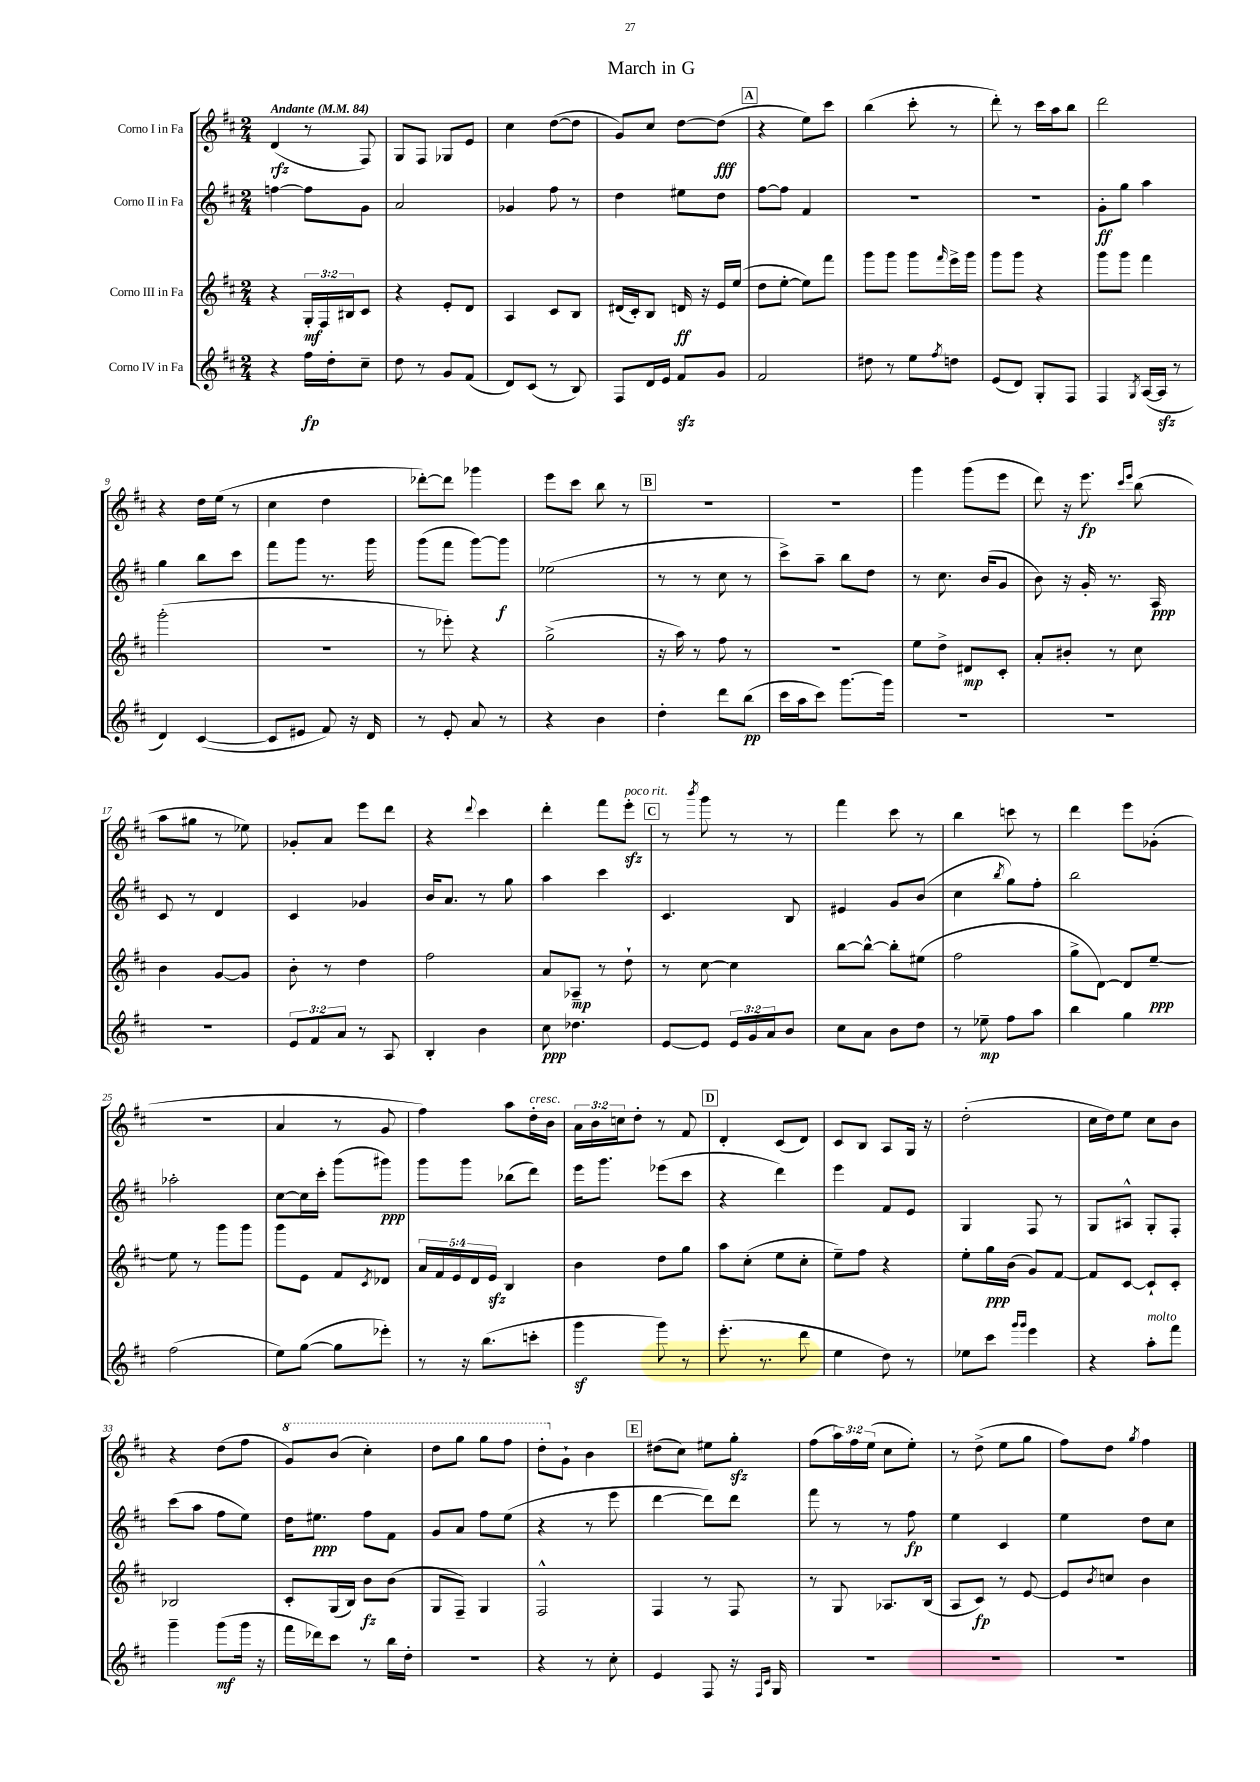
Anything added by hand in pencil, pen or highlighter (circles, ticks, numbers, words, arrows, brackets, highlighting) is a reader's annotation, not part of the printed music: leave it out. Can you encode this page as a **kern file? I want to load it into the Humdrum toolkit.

**kern	**dynam	**kern	**dynam	**kern	**dynam	**kern	**dynam
*part4	*part4	*part3	*part3	*part2	*part2	*part1	*part1
*staff4	*staff4	*staff3	*staff3	*staff2	*staff2	*staff1	*staff1
*I"Corno IV in Fa	*	*I"Corno III in Fa	*	*I"Corno II in Fa	*	*I"Corno I in Fa	*
*clefG2	*	*clefG2	*	*clefG2	*	*clefG2	*
*k[f#c#]	*	*k[f#c#]	*	*k[f#c#]	*	*k[f#c#]	*
*M2/4	*	*M2/4	*	*M2/4	*	*M2/4	*
*MM84	*	*MM84	*	*MM84	*	*MM84	*
=1	=1	=1	=1	=1	=1	=1	=1
!	!	!	!	!	!	!LO:TX:a:B:t=Andante	!
4r	.	4r	.	[4ffn\	.	(4d/	rfz
16ff#\LL	fp	24G'/LL	mf	8ff\L]	.	8r	.
.	.	24F#/	.	.	.	.	.
16dd'\J	.	.	.	.	.	.	.
.	.	24B#X/J	.	.	.	.	.
8cc#~\J	.	8c#/J	.	8g\J	.	8F#/)	.
=2	=2	=2	=2	=2	=2	=2	=2
8dd\	.	4r	.	2a/	.	8G/L	.
8r	.	.	.	.	.	8F#/J	.
8g/L	.	8e'/L	.	.	.	8G-X/L	.
(8f#/J	.	8d/J	.	.	.	8e/J	.
=3	=3	=3	=3	=3	=3	=3	=3
8d/L)	.	4A/	.	4g-X/	.	4cc#\	.
(8c#/J	.	.	.	.	.	.	.
8r	.	8c#/L	.	8ff#\	.	([8dd\L	.
8B/)	.	8B/J	.	8r	.	8dd\J]	.
=4	=4	=4	=4	=4	=4	=4	=4
8F#/L	.	(16d#X/LL	.	4dd\	.	8g/L)	.
.	.	16c#'/J)	.	.	.	.	.
16d/L	.	8B/J	.	.	.	8cc#/J	.
16e/JJ	.	.	.	.	.	.	.
8f#zz/L	.	16dn/	ff	8ee#X\L	.	[8dd\L	.
.	.	16r	.	.	.	.	.
8g/J	.	16e/LL	.	8dd\J	.	(8dd\J]	fff
.	.	(16ee/JJ	.	.	.	.	.
!!LO:REH:place=s1:t=A
=5	=5	=5	=5	=5	=5	=5	=5
2f#/	.	8dd\L	.	[8ff#\L	.	4r	.
.	.	[8ee'\J	.	8ff#\J]	.	.	.
.	.	8ee\L])	.	4f#/	.	8ee\L)	.
.	.	8fff#\J	.	.	.	8ccc#\J	.
=6	=6	=6	=6	=6	=6	=6	=6
8dd#X\	.	8ggg\L	.	2r	.	(4bb\	.
8r	.	8ggg\J	.	.	.	.	.
8ee\L	.	8ggg\L	.	.	.	8ccc#'\	.
8qff#/	.	16qqfff#/	.	.	.	.	.
8ddn\J	.	16eee^\L	.	.	.	8r	.
.	.	16ggg\JJ	.	.	.	.	.
=7	=7	=7	=7	=7	=7	=7	=7
(8e/L	.	8ggg\L	.	2r	.	8ddd'\)	.
8d/J)	.	8ggg\J	.	.	.	8r	.
8G'/L	.	4r	.	.	.	16ccc#\LL	.
.	.	.	.	.	.	16aa\J	.
8F#/J	.	.	.	.	.	8bb\J	.
=8	=8	=8	=8	=8	=8	=8	=8
4F#/	.	8ggg\L	.	8g'\L	ff	2ddd\	.
.	.	8ggg\J	.	8gg\J	.	.	.
8qG/	.	.	.	.	.	.	.
([16A/LL	.	4fff#\	.	4aa\	.	.	.
16Azz/JJ]	.	.	.	.	.	.	.
8r	.	.	.	.	.	.	.
!!LO:LB:g=z
=9	=9	=9	=9	=9	=9	=9	=9
4d/)	.	(2ggg'\	.	4gg\	.	4r	.
([4c#/	.	.	.	8bb\L	.	16dd\LL	.
.	.	.	.	.	.	(16ee\JJ	.
.	.	.	.	8ccc#\J	.	8r	.
=10	=10	=10	=10	=10	=10	=10	=10
8c#/L]	.	2r	.	8fff#\L	.	4cc#\	.
8e#X/J	.	.	.	8ggg\J	.	.	.
8f#/)	.	.	.	8.r	.	4dd\	.
16r	.	.	.	.	.	.	.
16d/	.	.	.	16ggg\	.	.	.
=11	=11	=11	=11	=11	=11	=11	=11
8r	.	8r	.	(8ggg\L	.	[8ddd-X'\L)	.
8e'/	.	8eee-X'\)	.	8fff#\J	.	8ddd-\J]	.
8a/	.	4r	.	[8ggg\L)	.	4ggg-X\	.
8r	.	.	.	8ggg\J]	f	.	.
=12	=12	=12	=12	=12	=12	=12	=12
4r	.	(2gg^\	.	(2ee-X\	.	8eee\L	.
.	.	.	.	.	.	8ccc#\J	.
4b\	.	.	.	.	.	8bb\	.
.	.	.	.	.	.	8r	.
!!LO:REH:place=s1:t=B
=13	=13	=13	=13	=13	=13	=13	=13
4dd'\	.	16r	.	8r	.	2r	.
.	.	16aa\)	.	.	.	.	.
.	.	8r	.	8r	.	.	.
8ddd\L	.	8ff#\	.	8cc#\	.	.	.
(8bb\J	pp	8r	.	8r	.	.	.
=14	=14	=14	=14	=14	=14	=14	=14
16ccc#\LL	.	2r	.	8ccc#^\L)	.	2r	.
16aa\J	.	.	.	.	.	.	.
8ccc#\J)	.	.	.	8aa~\J	.	.	.
[8.ggg\L	.	.	.	8bb\L	.	.	.
.	.	.	.	8dd\J	.	.	.
16ggg\Jk]	.	.	.	.	.	.	.
=15	=15	=15	=15	=15	=15	=15	=15
2r	.	8ee\L	.	8r	.	4ggg\	.
.	.	8dd^\J	.	8.cc#\	.	.	.
.	.	8d#X/L	mp	.	.	(8ggg\L	.
.	.	.	.	(16b/KL	.	.	.
.	.	8c#'/J	.	8g/J	.	8eee\J	.
=16	=16	=16	=16	=16	=16	=16	=16
2r	.	8a'/L	.	8b\)	.	8ddd\)	.
.	.	8b#X'/J	.	16r	.	16r	.
.	.	.	.	16g'/	.	8.eee\	fp
.	.	8r	.	8.r	.	.	.
.	.	.	.	.	.	16qqccc#/LL	.
.	.	.	.	.	.	16qqeee/JJ	.
.	.	8cc#\	.	.	.	(8bb\	.
.	.	.	.	16A/	ppp	.	.
!!LO:LB:g=z
=17	=17	=17	=17	=17	=17	=17	=17
2r	.	4b\	.	8c#/	.	8aa\L	.
.	.	.	.	8r	.	8gg#X\J	.
.	.	[8g/L	.	4d/	.	8r	.
.	.	8g/J]	.	.	.	8ee-X\)	.
=18	=18	=18	=18	=18	=18	=18	=18
12e/L	.	8b'\	.	4c#/	.	8g-X'/L	.
12f#/	.	.	.	.	.	.	.
.	.	8r	.	.	.	8a/J	.
12a/J	.	.	.	.	.	.	.
8r	.	4dd\	.	4g-X/	.	8eee\L	.
8A/	.	.	.	.	.	8ddd\J	.
=19	=19	=19	=19	=19	=19	=19	=19
4B'/	.	2ff#\	.	16b/KL	.	4r	.
.	.	.	.	8.a/J	.	.	.
.	.	.	.	.	.	8qqddd/	.
4b\	.	.	.	8r	.	4ccc#\	.
.	.	.	.	8gg\	.	.	.
=20	=20	=20	=20	=20	=20	=20	=20
8cc#\	ppp	8a/L	.	4aa\	.	4ddd'\	.
4.dd-X\	.	8A-X~/J	mp	.	.	.	.
.	.	8r	.	4ccc#\	.	8fff#\L	.
!	!	!	!	!	!	!LO:TX:a:i:t=poco rit.	!
.	.	8dd`\	.	.	.	8eeezz'\J	.
!!LO:REH:place=s1:t=C
=21	=21	=21	=21	=21	=21	=21	=21
[8e/L	.	8r	.	4.c#/	.	8r	.
.	.	.	.	.	.	8qbbb/	.
8e/J]	.	[8cc#\	.	.	.	8ggg\	.
24e/LL	.	4cc#\]	.	.	.	8r	.
24g/	.	.	.	.	.	.	.
24a/J	.	.	.	.	.	.	.
8b/J	.	.	.	8B/	.	8r	.
=22	=22	=22	=22	=22	=22	=22	=22
8cc#\L	.	[8bb\L	.	4e#X/	.	4fff#\	.
8a\J	.	8bb^^\J_	.	.	.	.	.
8b\L	.	8bb'\L]	.	8g/L	.	8ccc#\	.
8dd\J	.	(8ee#X\J	.	(8b/J	.	8r	.
=23	=23	=23	=23	=23	=23	=23	=23
8r	.	2ff#\	.	4cc#\	.	4bb\	.
8ee-X~\	mp	.	.	.	.	.	.
.	.	.	.	8qbb/	.	.	.
8ff#\L	.	.	.	8gg\L)	.	8cccn\	.
8aa\J	.	.	.	8ff#'\J	.	8r	.
=24	=24	=24	=24	=24	=24	=24	=24
4bb\	.	8gg^\L	.	2bb\	.	4ddd\	.
.	.	[8d\J)	.	.	.	.	.
4gg\	.	8d/L]	.	.	.	8eee\L	.
.	.	[8ee~/J	ppp	.	.	(8g-X'\J	.
!!LO:LB:g=z
=25	=25	=25	=25	=25	=25	=25	=25
(2ff#\	.	8ee\]	.	2aa-X'\	.	2r	.
.	.	8r	.	.	.	.	.
.	.	8ggg\L	.	.	.	.	.
.	.	8ggg\J	.	.	.	.	.
=26	=26	=26	=26	=26	=26	=26	=26
8ee\L)	.	8ggg\L	.	[8cc#\L	.	4a/	.
([8gg\J	.	8e\J	.	16cc#\L]	.	.	.
.	.	.	.	16ccc#'\JJ	.	.	.
8gg\L]	.	8f#/L	.	(8ggg\L	.	8r	.
.	.	8qc#/	.	.	.	.	.
8eee-X'\J)	.	8d-X/J	.	8ggg#X\J)	ppp	8g/	.
=27	=27	=27	=27	=27	=27	=27	=27
8r	.	20a/LL	.	8ggg\L	.	4ff#\)	.
.	.	20f#/	.	.	.	.	.
.	.	20e/	.	.	.	.	.
16r	.	.	.	8ggg\J	.	.	.
.	.	20d/	.	.	.	.	.
(8.bb\L	.	.	.	.	.	.	.
.	.	20ezz/JJ	.	.	.	.	.
.	.	4B/	.	(8bb-X\L	.	8aa\L	.
!	!	!	!	!	!	!LO:TX:a:i:t=cresc.	!
8cccn'\J	.	.	.	8ddd\J)	.	16dd'\L	.
.	.	.	.	.	.	16b\JJ	.
=28	=28	=28	=28	=28	=28	=28	=28
4gggz\	.	4b\	.	16eee\KL	.	24a\LL	.
.	.	.	.	.	.	24b\	.
.	.	.	.	8.ggg\J	.	.	.
.	.	.	.	.	.	24ccn\J	.
.	.	.	.	.	.	8dd'\J	.
8ggg\)	.	8dd\L	.	(8eee-X\L	.	8r	.
8r	.	8gg\J	.	8ccc#\J	.	8f#/	.
!!LO:REH:place=s1:t=D
=29	=29	=29	=29	=29	=29	=29	=29
(8.eee'\	.	8aa\L	.	4r	.	4d'/	.
.	.	(8cc#'\J	.	.	.	.	.
8.r	.	.	.	.	.	.	.
.	.	8ee\L	.	4ddd\)	.	(8c#/L	.
8ddd\	.	8cc#'\J	.	.	.	8d/J)	.
=30	=30	=30	=30	=30	=30	=30	=30
4ee\	.	8ee~\L)	.	4eee\	.	8c#/L	.
.	.	8ff#\J	.	.	.	8B/J	.
8dd\)	.	4r	.	8f#/L	.	8A/L	.
8r	.	.	.	8e/J	.	16G/Jk	.
.	.	.	.	.	.	16r	.
=31	=31	=31	=31	=31	=31	=31	=31
8ee-X\L	.	8ee'\L	.	4G/	.	(2dd'\	.
8ccc#\J	.	16gg\L	ppp	.	.	.	.
.	.	(16b\JJ	.	.	.	.	.
16qqggg/LL	.	.	.	.	.	.	.
16qqggg/JJ	.	.	.	.	.	.	.
4eee\	.	8g/L)	.	8F#/	.	.	.
.	.	[8f#/J	.	8r	.	.	.
=32	=32	=32	=32	=32	=32	=32	=32
4r	.	8f#/L]	.	8G/L	.	16cc#\LL	.
.	.	.	.	.	.	16dd\J)	.
.	.	[8c#/J	.	8A#X^^/J	.	8ee\J	.
!LO:TX:a:i:t=molto	!	!	!	!	!	!	!
8aa'\L	.	8c#`/L]	.	8G'/L	.	8cc#\L	.
8fff#\J	.	8c#'/J	.	8F#'/J	.	8b\J	.
!!LO:LB:g=z
=33	=33	=33	=33	=33	=33	=33	=33
4ggg~\	.	2B-X/	.	(8ccc#\L	.	4r	.
.	.	.	.	8aa\J	.	.	.
(8ggg\L	mf	.	.	8ff#\L	.	(8dd\L	.
16ggg\Jk	.	.	.	8ee\J)	.	8ff#\J	.
16r	.	.	.	.	.	.	.
=34	=34	=34	=34	=34	=34	=34	=34
*	*	*	*	*	*	*8va	*
16fff#\LL	.	8c#'/L	.	16dd\KL	.	8gg/L)	.
16ddd-X\J)	.	.	.	8.ee#X\J	ppp	.	.
8ccc#\J	.	(16G/L	.	.	.	(8bb/J	.
.	.	16B/JJ)	.	.	.	.	.
8r	.	8b\L	fz	8ff#\L	.	4ccc#'\)	.
16bb\LL	.	(8b\J	.	8f#\J	.	.	.
16dd'\JJ	.	.	.	.	.	.	.
=35	=35	=35	=35	=35	=35	=35	=35
2r	.	8G/L	.	8g/L	.	8ddd\L	.
.	.	8F#~/J)	.	8a/J	.	8ggg\J	.
.	.	4G/	.	8ff#\L	.	8ggg\L	.
.	.	.	.	(8ee\J	.	8fff#\J	.
=36	=36	=36	=36	=36	=36	=36	=36
4r	.	2F#^^/	.	4r	.	8ddd'\L	.
*	*	*	*	*	*	*X8va	*
.	.	.	.	.	.	8g`\J	.
8r	.	.	.	8r	.	4b\	.
8cc#'\	.	.	.	8eee\	.	.	.
!!LO:REH:place=s1:t=E
=37	=37	=37	=37	=37	=37	=37	=37
4e/	.	4F#/	.	[4ddd\	.	(8dd#X\L	.
.	.	.	.	.	.	8cc#\J)	.
8F#/	.	8r	.	8ddd\L])	.	8ee#X\L	.
16r	.	8F#/	.	8ddd\J	.	8ggzz'\J	.
16qqF#/LL	.	.	.	.	.	.	.
16qqc#/JJ	.	.	.	.	.	.	.
16G/	.	.	.	.	.	.	.
=38	=38	=38	=38	=38	=38	=38	=38
2r	.	8r	.	8fff#\	.	(8ff#\L	.
.	.	8G/	.	8r	.	24aa\L)	.
.	.	.	.	.	.	24ff#\	.
.	.	.	.	.	.	(24ee\JJ	.
.	.	8.A-X/L	.	8r	.	8cc#\L	.
.	.	.	.	8ff#\	fp	8ee'\J)	.
.	.	(16B/Jk	.	.	.	.	.
=39	=39	=39	=39	=39	=39	=39	=39
2r	.	8A/L	.	4ee\	.	8r	.
.	.	8c#/J)	fp	.	.	(8dd^\	.
.	.	8r	.	4c#/	.	8ee\L	.
.	.	[8e/	.	.	.	8gg\J	.
=40	=40	=40	=40	=40	=40	=40	=40
2r	.	8e/L]	.	4ee\	.	8ff#\L)	.
.	.	8qb/	.	.	.	.	.
.	.	8ccn/J	.	.	.	8dd\J	.
.	.	.	.	.	.	8qgg/	.
.	.	4b\	.	8dd\L	.	4ff#\	.
.	.	.	.	8cc#\J	.	.	.
==	==	==	==	==	==	==	==
*-	*-	*-	*-	*-	*-	*-	*-
